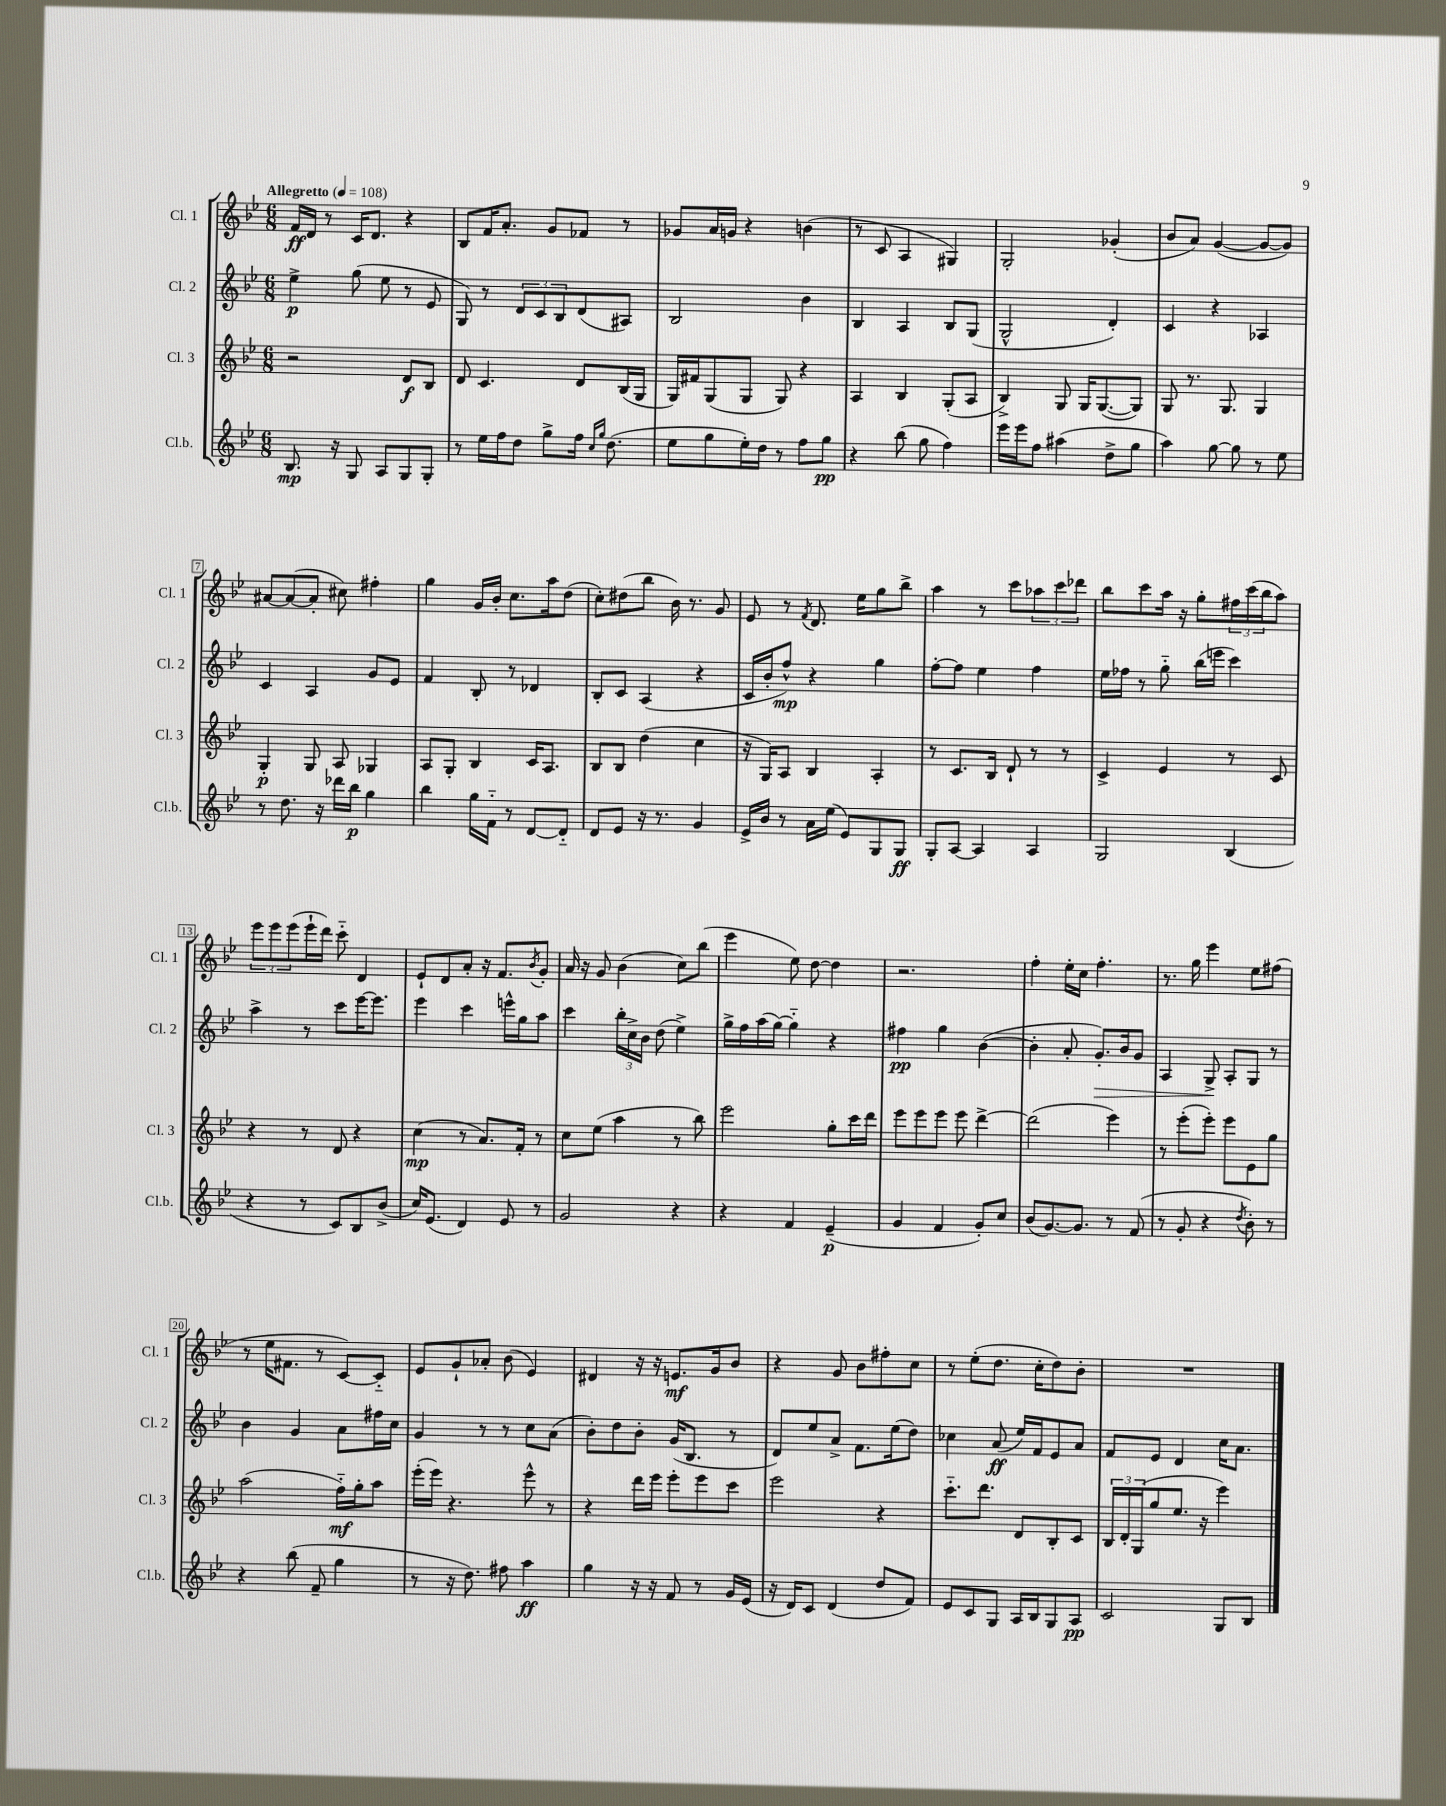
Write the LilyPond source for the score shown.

<<
\new StaffGroup <<
\new Staff = "s0" \with { instrumentName = "Cl. 1" shortInstrumentName = "Cl. 1" } {
    \clef treble \key bes \major \numericTimeSignature \time 6/8 \tempo "Allegretto" 4 = 108
    f'16\ff d'16 r8 c'16 d'8. r4 |
    bes8 f'16 a'8.-. g'8 fes'8 r8 |
    ges'8 a'16 g'16 r4 b'4( |
    r8 c'8 a4 gis4) |
    g2-. ges'4-.( |
    bes'8 a'8) g'4~( g'8~ g'8) |
    ais'8~ ais'8~( ais'8-. cis''8) fis''4-. |
    g''4 g'16 bes'16-. c''8. a''16 d''8( |
    c''8-.) dis''8( bes''8 bes'16) r8. g'8 |
    ees'8 r8 \acciaccatura { f'8 } d'8. ees''16 g''8 bes''8-> |
    a''4 r8 c'''8 \tuplet 3/2 { aes''8 c'''8 des'''8 } |
    bes''8 c'''8 a''16 r16 g''8-. \tuplet 3/2 { fis''16 c'''16( bes''16 } a''8) |
    \tuplet 3/2 { ees'''8 ees'''8 ees'''8( } ees'''16-! d'''16) c'''8-_ d'4 |
    ees'8-! d'8 a'8-. r16 f'8. \acciaccatura { bes'8 } g'8-. |
    a'16 r16 g'8 bes'4( c''8) bes''8( |
    ees'''4 ees''8) d''8~ d''4 |
    r2. |
    f''4-. ees''16-. c''16 f''4.-. |
    r8. g''16 ees'''4 ees''8 fis''8( |
    r8 ees''16 fis'8. r8 c'8~) c'8-_ |
    ees'8 g'8-! aes'8-. bes'8( ees'4) |
    dis'4 r16 r16 e'8.\mf g'16 bes'8 |
    r4 g'8 bes'8 fis''8-. c''8 |
    r8 ees''8-.( d''8. c''16-. d''8) bes'8-. |
    R2. \bar "|." |
}
\new Staff = "s1" \with { instrumentName = "Cl. 2" shortInstrumentName = "Cl. 2" } {
    \clef treble \key bes \major \numericTimeSignature \time 6/8
    ees''4->\p g''8( ees''8 r8 ees'8 |
    g8) r8 \tuplet 3/2 { d'8 c'8 bes8 } d'8( ais8) |
    bes2 bes'4 |
    bes4 a4 bes8 g8( |
    g2-^ d'4-.) |
    c'4 r4 aes4 |
    c'4 a4 g'8 ees'8 |
    f'4 bes8-. r8 des'4 |
    bes8-. c'8 a4( r4 |
    c'16 bes'16-. f''8-^\mp) r4 g''4 |
    f''8~-. f''8 ees''4 f''4 |
    ees''16 fes''16 r8 g''8-_ bes''16( e'''16 c'''4) |
    a''4-> r8 c'''8 ees'''16~ ees'''8. |
    ees'''4 c'''4 e'''16-^ g''16 a''8 |
    c'''4 \tuplet 3/2 { bes''16-. c''16-> bes'16 } d''8( ees''4->) |
    g''16-> f''16 a''16( g''16~) g''4-_ r4 |
    fis''4\pp g''4 bes'4~( |
    bes'4-. a'8-. g'8.-.\>) bes'16 g'8 |
    a4 g8->\! a8-. g8 r8 |
    bes'4 g'4 a'8 fis''16 c''16 |
    g'4 r8 r8 c''8 a'8( |
    bes'8-.) d''8 bes'8-. g'16( bes8. r8 |
    d'8) ees''8 a'8-> f'8. ees''16( d''8) |
    ces''4 a'8\ff( ees''16) f'16 ees'8 a'8 |
    f'8 ees'8 d'4 c''16 a'8. \bar "|." |
}
\new Staff = "s2" \with { instrumentName = "Cl. 3" shortInstrumentName = "Cl. 3" } {
    \clef treble \key bes \major \numericTimeSignature \time 6/8
    r2 d'8\f bes8 |
    d'8 c'4. d'8 bes16( g16 |
    g16) fis'16 g8( g8 g8) r4 |
    a4 bes4 g8-.( a8 |
    bes4->) g8 g16 g8.~( g8) |
    g8 r8. g8. g4 |
    g4-.\p g8 a8 ges4 |
    a8 g8-. bes4 c'16 a8. |
    bes8 bes8 d''4( c''4 |
    r16 g16) a8 bes4 a4-. |
    r8 c'8. bes16 d'8-! r8 r8 |
    c'4-> ees'4 r8 c'8 |
    r4 r8 d'8 r4 |
    c''4\mp( r8 a'8.) f'16-. r8 |
    c''8 ees''8( a''4 r8 bes''8) |
    ees'''2 g''8-. c'''16 d'''16 |
    ees'''8 ees'''8 ees'''8 ees'''8 d'''4~-> |
    d'''2( ees'''4) |
    r8 ees'''8-.( ees'''8-.) ees'''8 ees'8 g''8 |
    a''2( f''16-_\mf) g''16-. a''8 |
    ees'''16-.( ees'''16) r4. ees'''8-^ r8 |
    r4 d'''16 ees'''16 ees'''8-. ees'''8 c'''8 |
    ees'''2 r4 |
    c'''8.-_ d'''8. d'8 bes8-. c'8 |
    \tuplet 3/2 { bes16 d'16-. g16( } g''8 ees''8. r16 ees'''4) \bar "|." |
}
\new Staff = "s3" \with { instrumentName = "Cl.b." shortInstrumentName = "Cl.b." } {
    \clef treble \key bes \major \numericTimeSignature \time 6/8
    bes8.\mp r16 g8 a8 g8 g8-. |
    r8 ees''16 f''16 d''8 g''8-> f''16 \grace { c''16 g''16 } d''8.( |
    ees''8 g''8 ees''16-.) d''16 r8 f''8 g''8\pp |
    r4 bes''8( g''8 f''4) |
    ees'''16 ees'''16 f''8 ais''4( d''8-> g''8 |
    a''4) g''8~ g''8 r8 ees''8 |
    r8 d''8. r16 des'''16 bes''16\p g''4 |
    bes''4 g''16 f'16-_ r8 d'8~ d'8-_ |
    d'8 ees'8 r16 r8. g'4 |
    ees'16-> bes'16 r8 a'16 ees''16( ees'8) g8 g8\ff |
    g8-. a8~ a4 a4 |
    g2 bes4( |
    r4 r8 c'8) bes8 bes'8->( |
    c''16) ees'8.( d'4) ees'8 r8 |
    g'2 r4 |
    r4 f'4 ees'4--\p( |
    g'4 f'4 g'8-.) c''8 |
    bes'8( g'8.~) g'8. r8 f'8( |
    r8 g'8-. r4 \acciaccatura { d''8 } bes'8-.) r8 |
    r4 bes''8( f'8-- g''4 |
    r8 r16 d''8.) fis''8 a''4\ff |
    g''4 r16 r16 f'8 r8 g'16 ees'16( |
    r16 d'16) c'8 d'4( d''8 f'8) |
    ees'8 c'8 g8 a16 bes16 g8 a8\pp |
    c'2 g8 bes8 \bar "|." |
}
>>
>>
\layout { \context { \Score \override BarNumber.stencil = #(make-stencil-boxer 0.1 0.3 ly:text-interface::print) } }
